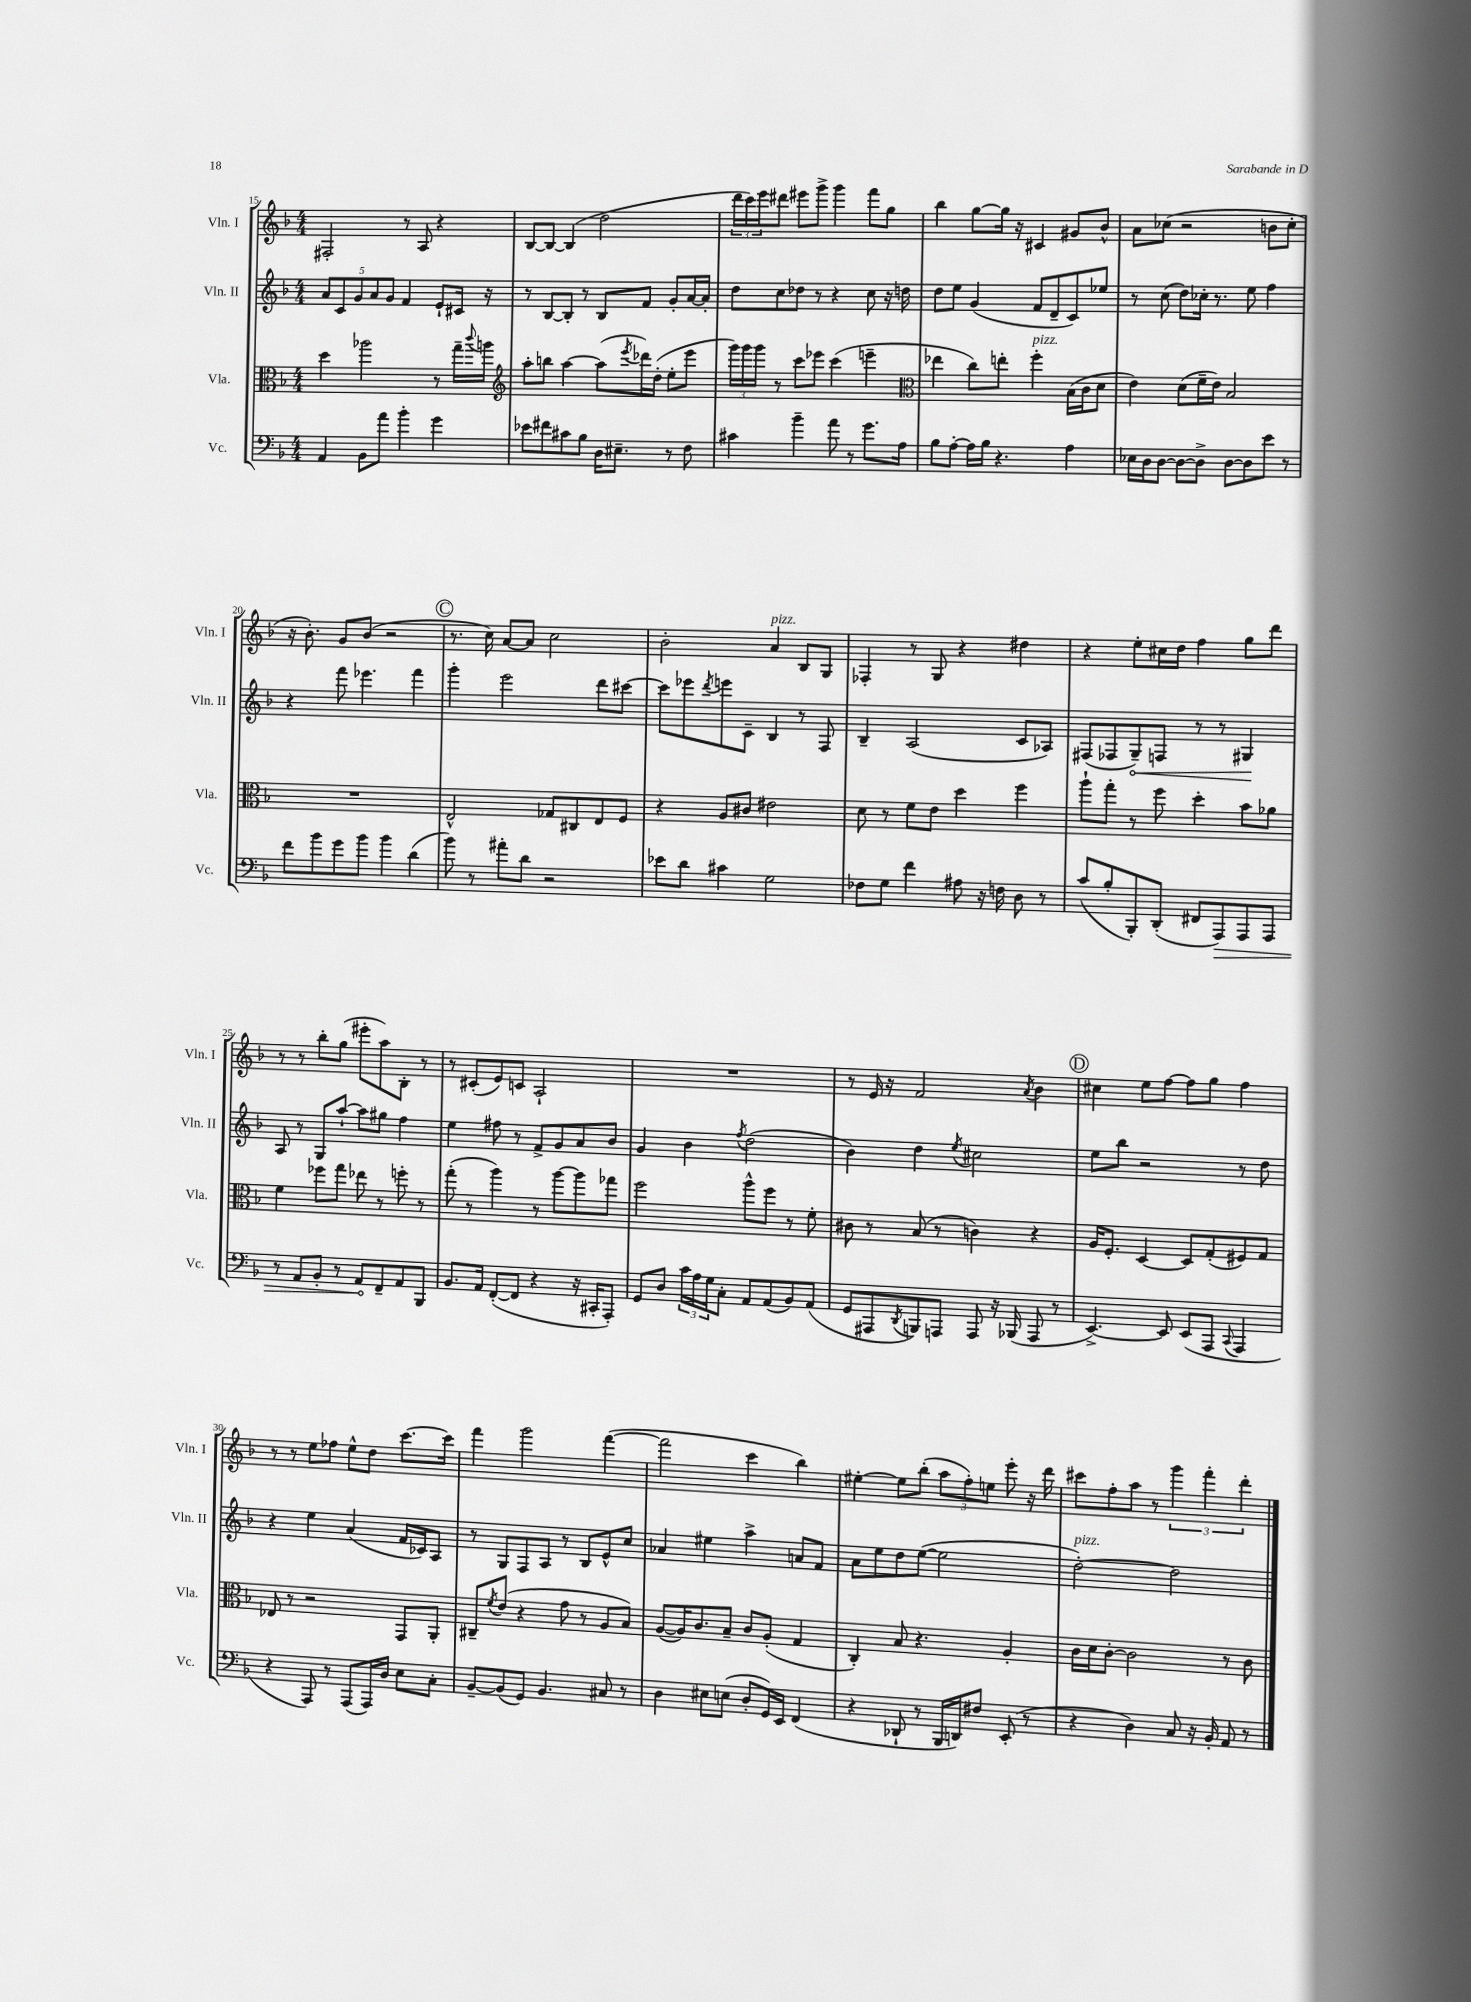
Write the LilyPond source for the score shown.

<<
\new StaffGroup <<
\new Staff = "s0" \with { instrumentName = "Vln. I" shortInstrumentName = "Vln. I" } {
    \clef treble \key f \major \numericTimeSignature \time 4/4
    fis2-. r8 a8 r4 |
    bes8~ bes8~ bes4( d''2 |
    \tuplet 3/2 { d'''16 c'''16) e'''16 } dis'''8 eis'''8 g'''8-> g'''4 f'''8 g''8 |
    bes''4 g''8~ g''16 r16 cis'4 gis'8 bes'8-^ |
    a'8 ces''8( r2 b'8 ces''8-. |
    r16 bes'8.-.) g'8 bes'8( r2 |
    \mark \markup { \circle "C" } r8. c''16) a'8~ a'8 c''2 |
    bes'2-. a'4^\markup { \italic "pizz." } bes8 g8 |
    fes4-. r8 g8 r4 dis''4 |
    r4 e''8-. cis''16 d''16 f''4 g''8 d'''8 |
    r8 r8 bes''8-. g''8( eis'''8-. a''8) bes8-. r8 |
    r8 cis'8-.( e'8) c'8 a2-! |
    R1 |
    r8 e'16 r16 f'2 \acciaccatura { a'8 } bes'4 |
    \mark \markup { \circle "D" } cis''4 e''8 f''8~ f''8 g''8 f''4 |
    r8 r8 e''8 fes''8 e''8-^ d''8 c'''8.~ c'''16 |
    f'''4 g'''2 f'''4~( |
    f'''2 c'''4 bes''4) |
    eis''4~-. eis''8 bes''8-.( \tuplet 3/2 { a''8 f''8-.) e''8 } e'''8-. r16 d'''16 |
    cis'''8 f''8-. a''8 r8 \tuplet 3/2 { g'''4 f'''4-. d'''4-. } \bar "|." |
}
\new Staff = "s1" \with { instrumentName = "Vln. II" shortInstrumentName = "Vln. II" } {
    \clef treble \key f \major \numericTimeSignature \time 4/4
    \tuplet 5/4 { a'8 c'8 g'8 a'8 g'8 } f'4 e'8-! cis'16 r16 |
    r8 bes8~ bes8-. r8 bes8 f'8 g'8-. a'16~ a'16-. |
    d''8 c''8 des''8 r8 r4 c''8 r16 d''16 |
    d''8 e''8 g'4( f'8 d'8-- c'8) ees''8 |
    r8 c''8( d''8) ces''16-. r8. e''8 f''4 |
    r4 f'''8 ees'''4. f'''4 |
    \mark \markup { \circle "C" } g'''4-. e'''2 d'''8 cis'''8~ |
    cis'''8 ees'''8 \acciaccatura { d'''8 } e'''8 c'8-- bes4 r8 f8 |
    bes4-- a2( c'8 aes8) |
    fis8( fes8 \once \override Hairpin.circled-tip = ##t g8--\<) f8 r8 r8 gis4\! |
    a8 r8 g8 a''8~-! a''8 gis''8 f''4 |
    e''4 fis''8 r8 f'8-> g'8 a'8 bes'8 |
    g'4 bes'4 \acciaccatura { f''8 } d''2( |
    bes'4) d''4 \acciaccatura { e''8 } cis''2 |
    \mark \markup { \circle "D" } e''8 bes''8 r2 r8 d''8 |
    r4 e''4 a'4( f'16 ces'16) a8 |
    r8 g8 f8 a8 r8 bes8 e'8-^ c''8 |
    aes'4 eis''4 a''4-> a'8 f'8 |
    a'8 e''8 d''8 e''8~( e''2 |
    d''2~-.^\markup { \italic "pizz." }) d''2 \bar "|." |
}
\new Staff = "s2" \with { instrumentName = "Vla." shortInstrumentName = "Vla." } {
    \clef alto \key f \major \numericTimeSignature \time 4/4
    d''4 aes''2 r8 g''16-- \appoggiatura { c'''8 } a''16 |
    \clef treble a''8-. b''8 a''4~ a''8( \acciaccatura { e'''8 } des'''16) d''16-.( e''8-. e'''8 |
    \tuplet 3/2 { g'''16) g'''16 g'''16 } r8 c'''8 ees'''8 c'''4( e'''4-- |
    \clef alto ees''4 c''8) e''8-. f''4-.^\markup { \italic "pizz." } bes16( c'16 d'8 |
    e'4) d'8( f'16-- e'16) bes2 |
    R1 |
    \mark \markup { \circle "C" } e2-^ ges8 cis8 e8 f8 |
    r4 a8 cis'8 eis'2 |
    d'8 r8 f'8 e'8 d''4 f''4 |
    a''8-! g''8-. r8 f''8 d''4-. bes'8 aes'8 |
    f'4 fes''8 g''8 ees''8 r8 f''8-. r8 |
    g''8-.( r8 a''4) r8 a''8~ a''8 ges''8 |
    f''2 a''8-^ f''8 r8 f'8-. |
    cis'8 r8 bes8( r8 c'4) r4 |
    \mark \markup { \circle "D" } a16 f8.-. d4~ d8 g8-.( fis8) g8 |
    ees8 r8 r2 g,8 a,8-. |
    cis8-- \acciaccatura { f'8 } e'8( r4 g'8 r8 a8 bes8) |
    a8~( a16) c'8. bes8-- c'8 a8-.( g4 |
    c4-.) bes8 r4. a4-. |
    c'16 d'16 c'8~-. c'2 r8 c'8 \bar "|." |
}
\new Staff = "s3" \with { instrumentName = "Vc." shortInstrumentName = "Vc." } {
    \clef bass \key f \major \numericTimeSignature \time 4/4
    a,4 bes,8 a'8 bes'4-. g'4 |
    ees'8 fis'8 cis'8 bes8 d16 eis8.-- r8 f8 |
    cis'4 bes'4-- a'8 r8 g'8. a16 |
    bes8 a8~-. a16 bes16 r4. a4 |
    ees16 d16 d8~ d8~ d8-> d8~ d8 e'8 r8 |
    f'8 bes'8 g'8 bes'8 bes'4 d'4( |
    \mark \markup { \circle "C" } bes'8) r8 ais'8-. d'8 r2 |
    ees'8 d'8 cis'4 g2 |
    fes8 g8 f'4 ais8 r16 f16 d8 r8 |
    c'8( bes8-. bes,,8-.) d,8-.( fis,8 \once \override Hairpin.circled-tip = ##t a,,8\>) a,,8 a,,8 |
    r8 a,8 bes,8-. r8 a,8\! f,8-- a,8 bes,,8 |
    bes,8. a,16 f,8~-.( f,8 r4 r16 cis,16-. a,,8-.) |
    g,8 d8 \tuplet 3/2 { c'16 a16 g16 } c8-. a,8 a,8( bes,8) a,8( |
    g,8 ais,,8 \acciaccatura { d,8 } b,,8) a,,8 a,,8 r16 bes,,16( a,,8 r8 |
    \mark \markup { \circle "D" } e,4.~->) e,8 e,8( a,,8 \appoggiatura { c,8 } a,,4 |
    r4 a,,8) r8 a,,8( a,,16) d16 e8 c8-. |
    bes,8~-- bes,8( g,8) bes,4. cis8 r8 |
    d4 eis8 e8( d8-. g,16) e,16 f,4( |
    r4 des,8-! r8 bes,,16 d,16) fis8 e,8-.( r8 |
    r4 d4) c8 r16 bes,16-. a,8 r8 \bar "|." |
}
>>
>>
\layout { \context { \Score currentBarNumber = #15 } }
